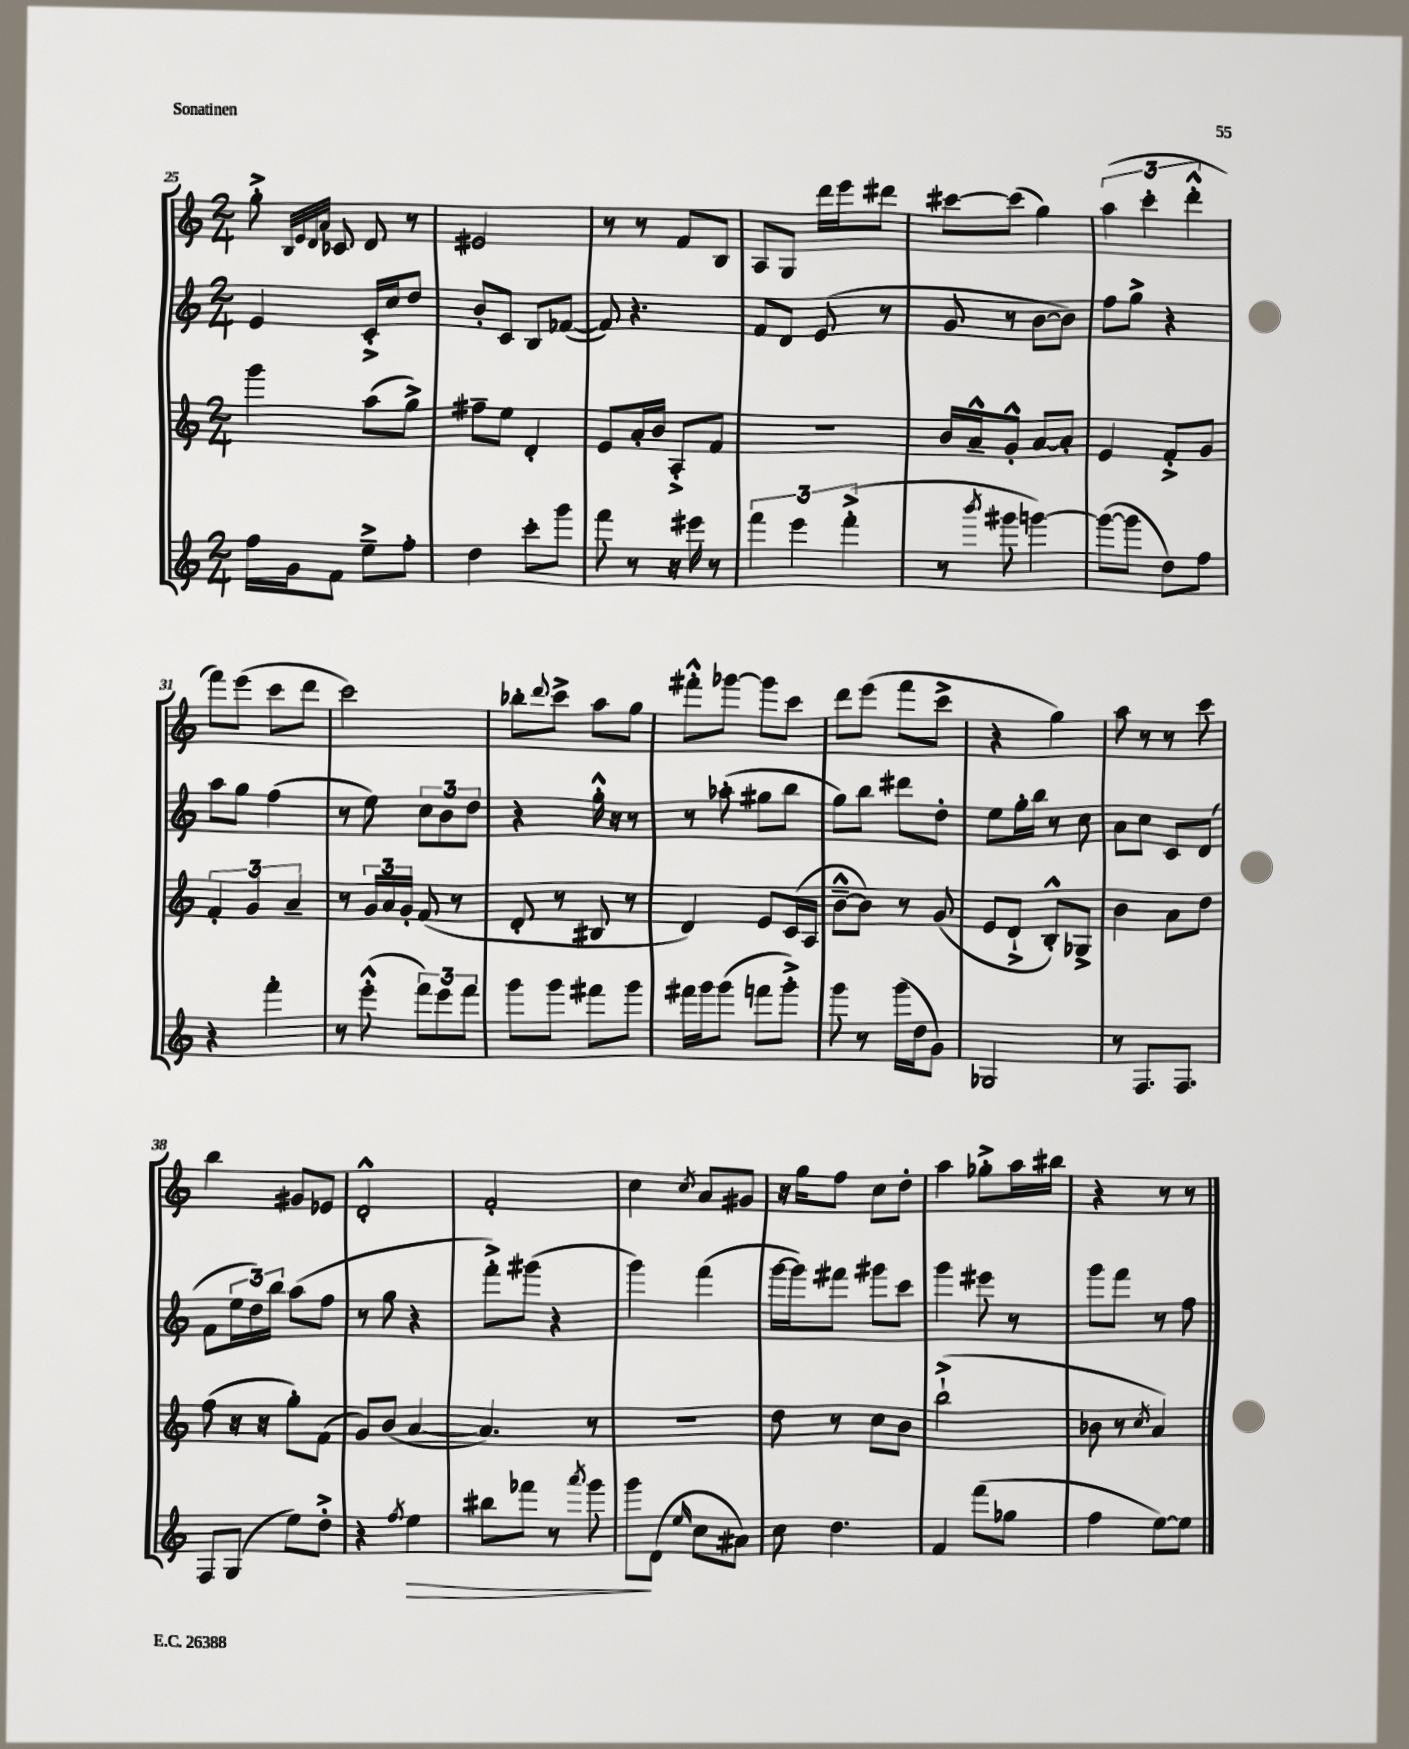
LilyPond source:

<<
\new StaffGroup <<
\new Staff = "s0" {
    \clef treble \key c \major \numericTimeSignature \time 2/4
    g''8-.-> \grace { b32 e'32 d'32 a'32 } ces'8 d'8 r8 |
    eis'2 |
    r8 r8 f'8 b8 |
    a8 g8 d'''16 e'''16 dis'''8 |
    cis'''8~ cis'''8( g''4) |
    \tuplet 3/2 { a''4( c'''4-. d'''4-.-^ } |
    f'''8) e'''8( c'''8 d'''8 |
    c'''2) |
    bes''8-. \appoggiatura { d'''8 } c'''8-> a''8 g''8 |
    fis'''8-.-^ ges'''8~ ges'''8 c'''8 |
    d'''8 e'''8( f'''8 c'''8-> |
    r4 g''4) |
    a''8 r8 r8 c'''8 |
    b''4 gis'8 ees'8 |
    d'2-.-^ |
    f'2-. |
    c''4 \acciaccatura { c''8 } a'8 gis'8 |
    r16 g''16 f''8 c''8 d''8-. |
    a''4 ges''8-.-> a''16 bis''16 |
    r4 r8 r8 \bar "|." |
}
\new Staff = "s1" {
    \clef treble \key c \major \numericTimeSignature \time 2/4
    e'4 c'16-.-> c''16 d''8 |
    b'8-. c'8 b8 fes'8~( |
    fes'8) r4. |
    f'8 d'8 e'8( r8 |
    g'8 r8 b'8~ b'8) |
    f''8 g''8-> r4 |
    a''8 g''8 f''4( |
    r8 e''8) \tuplet 3/2 { c''8 b'8 d''8 } |
    r4 g''16-.-^ r16 r8 |
    r8 aes''8-.( gis''8 b''8 |
    g''8) b''8 dis'''8 d''8-. |
    e''8 g''16-. b''16 r8 c''8 |
    a'8 c''8 c'8 d'8( |
    f'8 \tuplet 3/2 { e''16 d''16) b''16 } a''8( f''8 |
    r8 g''8 r4 |
    f'''8-.->) gis'''8( r4 |
    g'''4) f'''4( |
    g'''16~ g'''16) fis'''8 gis'''8 c'''8 |
    g'''4 eis'''8 r8 |
    g'''8 f'''8 r8 f''8 \bar "|." |
}
\new Staff = "s2" {
    \clef treble \key c \major \numericTimeSignature \time 2/4
    g'''4 a''8( g''8->) |
    fis''8-- e''8 d'4-. |
    e'8 a'16-. b'16 a8-.-> f'8 |
    r2 |
    b'16 a'16---^ g'8-.-^ a'8~ a'8-. |
    e'4 f'8-.-> g'8 |
    \tuplet 3/2 { f'4-. g'4 a'4-- } |
    r8 \tuplet 3/2 { g'16 a'16 g'16-. } f'8( r8 |
    d'8-. r8 bis8 r8 |
    d'4) e'8 c'16( a16 |
    b'8~---^ b'8) r8 g'8( |
    e'8 d'8-!-> b8-.-^) ges8-> |
    b'4 a'8 d''8 |
    f''8( r16 r16 g''8-.) f'8( |
    g'8) b'8( a'4~ |
    a'4.) r8 |
    R2 |
    d''8 r8 c''8 b'8 |
    b''2-!->( |
    bes'8 r8 \acciaccatura { c''8 } a'4) \bar "|." |
}
\new Staff = "s3" {
    \clef treble \key c \major \numericTimeSignature \time 2/4
    f''16 g'16 f'8 e''8---> f''8-. |
    d''4 c'''8-. g'''8 |
    f'''8 r8 r16 eis'''16 r8 |
    \tuplet 3/2 { f'''4 e'''4 f'''4-.->( } |
    r8 \acciaccatura { b'''8 } gis'''8 g'''4~) |
    g'''8~( g'''8 d''8) f''8 |
    r4 f'''4-. |
    r8 e'''8-.-^( \tuplet 3/2 { f'''8) e'''8 f'''8 } |
    g'''8 g'''8 fis'''8 g'''8 |
    fis'''16 g'''16 g'''8( f'''8 g'''8-.->) |
    g'''8 r8 g'''16( d''16 g'8) |
    ges2 |
    r8 f8. f8. |
    f8 g8( e''8) d''8-.-> |
    r4 \acciaccatura { f''8 } e''4\> |
    bis''8 fes'''8 r8 \acciaccatura { a'''8 } g'''8 |
    g'''8\! d'8( \grace { e''16 } c''8 ais'8) |
    c''8 d''4. |
    f'4 f'''8( ges''8 |
    f''4 e''8~) e''8 \bar "|." |
}
>>
>>
\layout { \context { \Score currentBarNumber = #25 } }
